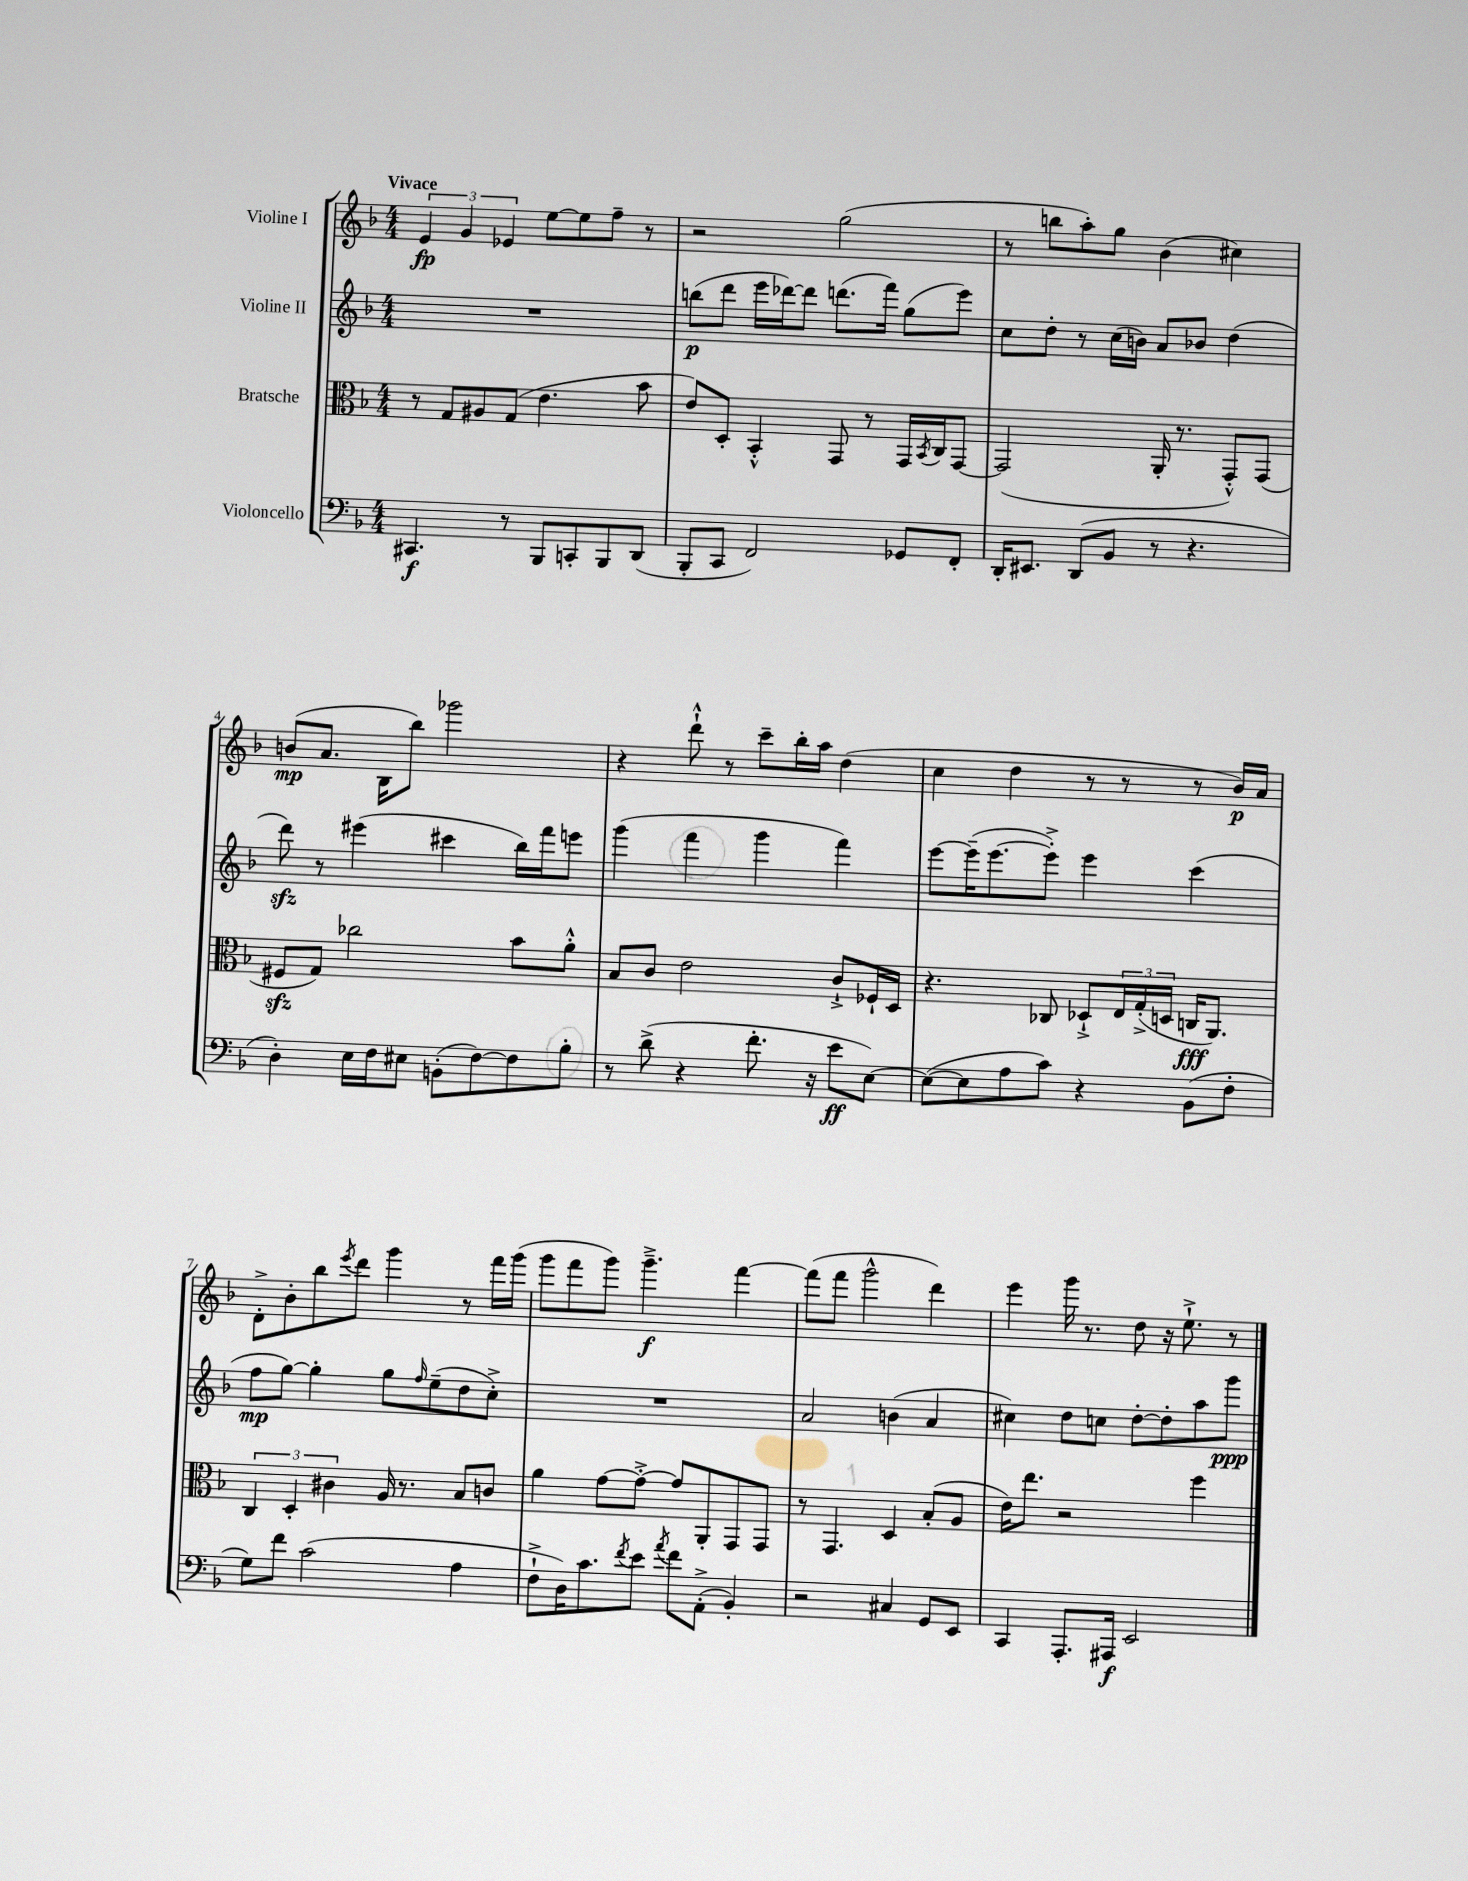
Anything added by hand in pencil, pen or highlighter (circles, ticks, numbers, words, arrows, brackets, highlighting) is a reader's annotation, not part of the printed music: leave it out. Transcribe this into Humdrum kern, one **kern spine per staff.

**kern	**dynam	**kern	**dynam	**kern	**dynam	**kern	**dynam
*part4	*part4	*part3	*part3	*part2	*part2	*part1	*part1
*staff4	*staff4	*staff3	*staff3	*staff2	*staff2	*staff1	*staff1
*I"Violoncello	*	*I"Bratsche	*	*I"Violine II	*	*I"Violine I	*
*clefF4	*	*clefC3	*	*clefG2	*	*clefG2	*
*k[b-]	*	*k[b-]	*	*k[b-]	*	*k[b-]	*
*M4/4	*	*M4/4	*	*M4/4	*	*M4/4	*
=1	=1	=1	=1	=1	=1	=1	=1
!	!	!	!	!	!	!LO:TX:a:B:t=Vivace	!
4.CC#X/	f	8r	.	1r	.	6e/	fp
.	.	8G/L	.	.	.	.	.
.	.	.	.	.	.	6g/	.
.	.	8A#X/	.	.	.	.	.
.	.	.	.	.	.	6e-X/	.
8r	.	(8G/J	.	.	.	.	.
8BBB-/L	.	4.e\	.	.	.	[8ee\L	.
8CCn'/	.	.	.	.	.	8ee\]	.
8BBB-/	.	.	.	.	.	8ff~\J	.
(8DD/J	.	8b-\	.	.	.	8r	.
=2	=2	=2	=2	=2	=2	=2	=2
8BBB-'/L	.	8e/L)	.	(8bbn\L	p	2r	.
8CC/J	.	8D'/J	.	8ddd\J	.	.	.
2FF/)	.	4BB-'^^/	.	16eee\LL	.	.	.
.	.	.	.	[16ddd-X\J)	.	.	.
.	.	.	.	8ddd-\J]	.	.	.
.	.	8GG/	.	(8.dddn\L	.	(2gg\	.
.	.	8r	.	.	.	.	.
.	.	.	.	16fff\Jk)	.	.	.
8GG-X/L	.	16GG/LL	.	(8gg\L	.	.	.
.	.	8qBB-/	.	.	.	.	.
.	.	16C/J	.	.	.	.	.
8FF'/J	.	[8GG/J	.	8eee\J)	.	.	.
=3	=3	=3	=3	=3	=3	=3	=3
16DD'/KL	.	(2GG/]	.	8cc\L	.	8r	.
8.EE#X/J	.	.	.	.	.	.	.
.	.	.	.	8dd'\J	.	8bbn\L	.
(8DD/L	.	.	.	8r	.	8aa'\)	.
8BB-/J	.	.	.	(16cc\LL	.	8gg\J	.
.	.	.	.	16bn\JJ)	.	.	.
8r	.	16AA'/	.	8a/L	.	(4b-\	.
.	.	8.r	.	.	.	.	.
4.r	.	.	.	8b-X/J	.	.	.
.	.	8GG'^^/L)	.	(4dd\	.	4cc#X\)	.
.	.	(8GG/J	.	.	.	.	.
!!LO:LB:g=z
=4	=4	=4	=4	=4	=4	=4	=4
4D'\)	.	8F#Xzz/L	.	8dddzz\)	.	(8bn/L	mp
.	.	8G/J)	.	8r	.	8.a/J	.
16E\LL	.	2cc-X\	.	(4eee#X\	.	.	.
16F\J	.	.	.	.	.	16B-\KL	.
8E#X\J	.	.	.	.	.	8bb-\J)	.
(8BBn'\L	.	.	.	4ccc#X\	.	2ggg-X\	.
[8F\)	.	.	.	.	.	.	.
8F\]	.	8b-\L	.	16bb-\LL)	.	.	.
.	.	.	.	16fff\J	.	.	.
8B-'\J	.	8a'^^\J	.	8eeen\J	.	.	.
=5	=5	=5	=5	=5	=5	=5	=5
8r	.	8B-/L	.	(4ggg\	.	4r	.
(8d^\	.	8c/J	.	.	.	.	.
4r	.	2e\	.	4fff\	.	8ddd`^^\	.
.	.	.	.	.	.	8r	.
8.f'\	.	.	.	4ggg\	.	8ccc~\L	.
.	.	.	.	.	.	16bb-'\L	.
16r	.	.	.	.	.	16aa\JJ	.
8e\L	ff	8c`^/L	.	4fff\)	.	(4dd\	.
[8E\J)	.	16F-X`/L	.	.	.	.	.
.	.	16D/JJ	.	.	.	.	.
=6	=6	=6	=6	=6	=6	=6	=6
(8E\L_	.	4.r	.	[8eee\L	.	4cc\	.
8E\]	.	.	.	(16eee~\K]	.	.	.
.	.	.	.	[8.eee\	.	.	.
8A\	.	.	.	.	.	4dd\	.
8c\J)	.	8C-X/	.	8eee'^\J])	.	.	.
4r	.	8D-X`^/L	.	4eee\	.	8r	.
.	.	24E/L	.	.	.	8r	.
.	.	(24G'^/	.	.	.	.	.
.	.	24Dn/JJ	.	.	.	.	.
(8BB-\L	.	16Cn/KL	fff	(4ccc\	.	8r	.
.	.	8.AA/J)	.	.	.	.	.
8F'\J	.	.	.	.	.	16b-/LL)	p
.	.	.	.	.	.	16a/JJ	.
!!LO:LB:g=z
=7	=7	=7	=7	=7	=7	=7	=7
8G\L)	.	6C/	.	8ff\L	mp	8d'^\L	.
8f\J	.	.	.	[8gg\J)	.	8b-'\	.
.	.	6D'/	.	.	.	.	.
(2c\	.	.	.	4gg'\]	.	8bb-\	.
.	.	6c#X\	.	.	.	.	.
.	.	.	.	.	.	8qeee/	.
.	.	.	.	.	.	8ddd\J	.
.	.	16A/	.	8gg\L	.	4ggg\	.
.	.	8.r	.	.	.	.	.
.	.	.	.	16qqff/	.	.	.
.	.	.	.	(8ee~\	.	.	.
4A\	.	8B-/L	.	8dd\	.	8r	.
.	.	8cn/J	.	8cc'^\J)	.	16fff\LL	.
.	.	.	.	.	.	(16ggg\JJ	.
=8	=8	=8	=8	=8	=8	=8	=8
8F`^\L	.	4a\	.	1r	.	8ggg\L	.
16D\K)	.	.	.	.	.	8fff\	.
8.c\	.	.	.	.	.	.	.
.	.	[8g\L	.	.	.	8ggg\J)	.
8qf/	.	.	.	.	.	.	.
8e\J	.	8g'^\J_	.	.	.	4.ggg~^\	f
8qa/	.	.	.	.	.	.	.
8f\L	.	8g/L]	.	.	.	.	.
(8AA'^\J	.	8AA'/	.	.	.	.	.
4BB-'/)	.	8GG/	.	.	.	[4fff\	.
.	.	8GG/J	.	.	.	.	.
=9	=9	=9	=9	=9	=9	=9	=9
2r	.	8r	.	2a/	.	(8fff\L]	.
.	.	4.GG/	.	.	.	8fff\J	.
.	.	.	.	.	.	2ggg^^\	.
4C#X/	.	4D/	.	(4bn\	.	.	.
8GG/L	.	(8B-'/L	.	4a/	.	4ddd\)	.
8EE/J	.	8A/J	.	.	.	.	.
=10	=10	=10	=10	=10	=10	=10	=10
4CC/	.	16e\KL)	.	4cc#X\)	.	4eee\	.
.	.	8.ee\J	.	.	.	.	.
8.AAA'/L	.	2r	.	8dd\L	.	16ggg\	.
.	.	.	.	.	.	8.r	.
.	.	.	.	8ccn\J	.	.	.
16AAA#X/Jk	f	.	.	.	.	.	.
2EE/	.	.	.	[8dd'\L	.	8dd\	.
.	.	.	.	8dd'\]	.	16r	.
.	.	.	.	.	.	8.ee`^\	.
.	.	4ff\	.	8aa\	.	.	.
.	.	.	.	8ggg\J	ppp	8r	.
==	==	==	==	==	==	==	==
*-	*-	*-	*-	*-	*-	*-	*-
